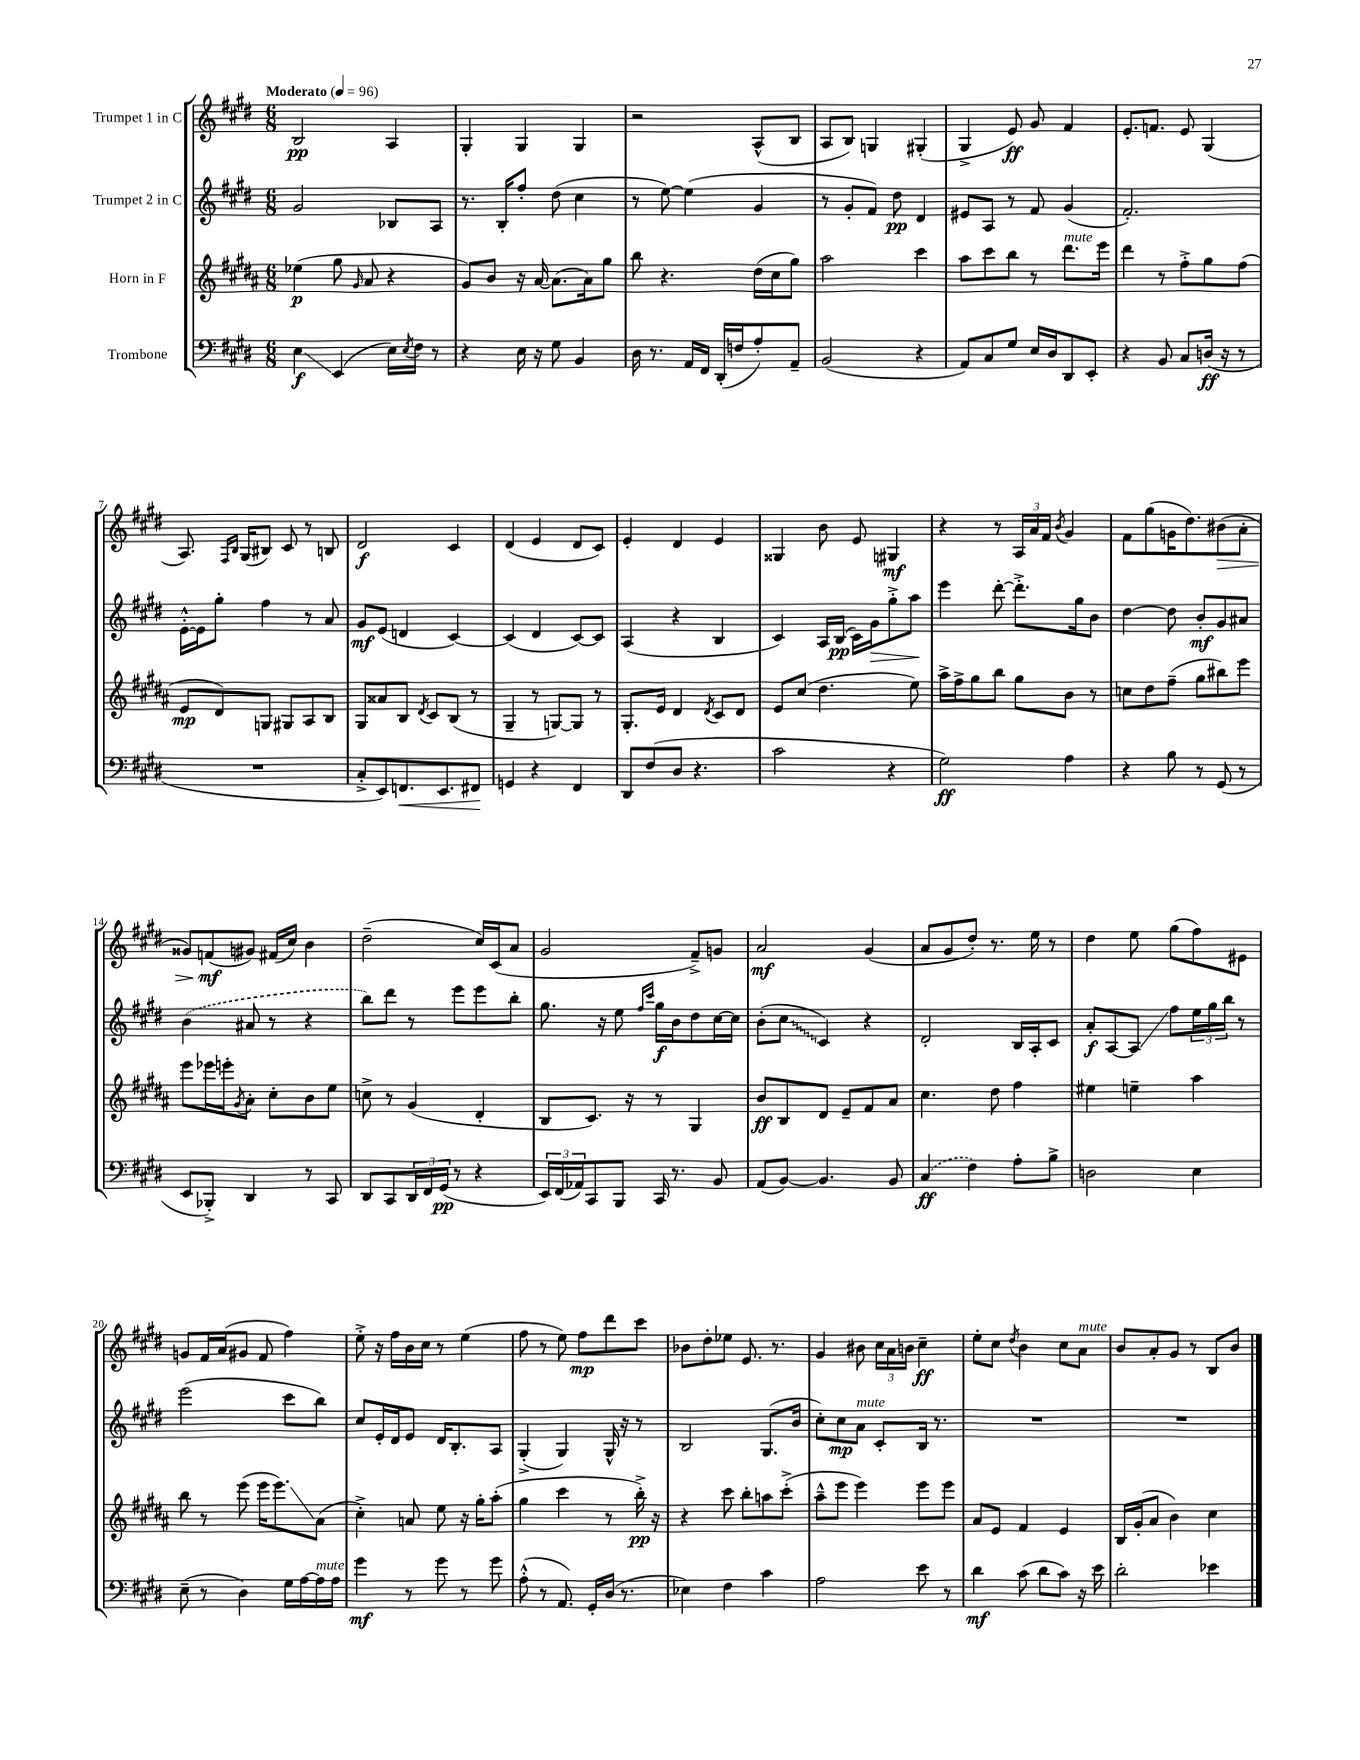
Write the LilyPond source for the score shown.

<<
\new StaffGroup <<
\new Staff = "s0" \with { instrumentName = "Trumpet 1 in C" } {
    \clef treble \key e \major \numericTimeSignature \time 6/8 \tempo "Moderato" 4 = 96
    b2\pp a4 |
    gis4-. gis4 gis4 |
    r2 a8-^( b8 |
    a8 b8) g4 gis4-.( |
    gis4-> e'8\ff) gis'8 fis'4 |
    e'8.-. f'8. e'8 gis4( |
    a8.) \grace { fis16 b16 } gis16( bis8) cis'8 r8 b8 |
    dis'2\f cis'4 |
    dis'4( e'4 dis'8 cis'8) |
    e'4-. dis'4 e'4 |
    gisis4 b'8 e'8 gis4\mf |
    r4 r8 \tuplet 3/2 { a16 a'16 fis'16 } \acciaccatura { b'8 } gis'4 |
    fis'8 gis''8( g'16 dis''8.) bis'8\>( a'8-. |
    gisis'8) f'8\mf\!( gis'8) fis'16( cis''16) b'4 |
    dis''2--( cis''16) cis'16( a'8 |
    gis'2 fis'8--->) g'8 |
    a'2\mf gis'4( |
    a'8 gis'8 dis''8-.) r8. e''16 r8 |
    dis''4 e''8 gis''8( fis''8) eis'8 |
    g'8 fis'16 a'16( gis'8 fis'8 fis''4) |
    e''8-.-> r16 fis''16 b'16 cis''16 r8 e''4( |
    fis''8 r8 e''8) fis''8\mp dis'''8 cis'''8 |
    bes'8 dis''8-. ees''8 e'8. r8. |
    gis'4 bis'8 \tuplet 3/2 { cis''16 a'16 b'16 } cis''4--\ff |
    e''8-. cis''8 \acciaccatura { dis''8 } b'4 cis''8 a'8^\markup { \italic "mute" } |
    b'8 a'8-. gis'8 r8 b8 b'8 \bar "|." |
}
\new Staff = "s1" \with { instrumentName = "Trumpet 2 in C" } {
    \clef treble \key e \major \numericTimeSignature \time 6/8
    gis'2 bes8 a8 |
    r8. b16-. fis''8-. dis''8( cis''4 |
    r8 e''8~) e''4( gis'4 |
    r8 gis'8-. fis'8) dis''8\pp dis'4 |
    eis'8 a8 r8 fis'8 gis'4( |
    fis'2.-.) |
    e'16~-.-^ e'16 gis''8-. fis''4 r8 a'8 |
    gis'8\mf e'8( d'4 cis'4~) |
    cis'4( dis'4 cis'8~) cis'8 |
    a4( r4 b4 |
    cis'4) a16 b16\pp( cis'16) gis'16\> gis''8-.-> a''8\! |
    e'''4 dis'''8~-. dis'''8.-.-> gis''16 b'8 |
    dis''4~ dis''8 b'8-.\mf gis'8 ais'8 |
    \once \slurDashed b'4( ais'8 r8 r4 |
    b''8) dis'''8 r8 e'''8 e'''8 b''8-. |
    gis''8. r16 e''8 \grace { fis''16 cis'''16 } gis''16\f b'16 dis''8 cis''16~ cis''16 |
    b'8-.( \once \override Glissando.style = #'zigzag cis''8\glissando cis'4) r4 |
    dis'2-. b16 a16-. cis'8 |
    a'8-.\f a8~ a8\glissando fis''8 \tuplet 3/2 { e''16 gis''16 b''16 } r8 |
    e'''2( cis'''8 b''8) |
    cis''8 e'16-. dis'16 e'8 dis'16 b8.-. a8 |
    gis4-.->( gis4) gis16-^ r16 r8 |
    b2 gis8.( b'16 |
    cis''8-.) cis''8\mp a'8^\markup { \italic "mute" } cis'8-. b16 r8. |
    R2. |
    R2. \bar "|." |
}
\new Staff = "s2" \with { instrumentName = "Horn in F" } {
    \clef treble \key b \major \numericTimeSignature \time 6/8
    ees''4\p( gis''8 \grace { gis'16 } ais'8 r4 |
    gis'8) b'8 r16 ais'16~ ais'8.( ais'16) gis''8 |
    b''8 r4. dis''16( cis''16 gis''8) |
    ais''2 cis'''4 |
    ais''8 cis'''8 b''8 r8 dis'''8.^\markup { \italic "mute" } e'''16 |
    dis'''4 r8 fis''8-.-> gis''8 fis''8( |
    e'8\mp dis'8) g8 gis8 ais8 b8 |
    gis8 aisis'8 b8 \acciaccatura { dis'8 } cis'8 b8( r8 |
    gis4-- r8 g8~) g8 r8 |
    gis8.-. e'16 dis'4 \acciaccatura { dis'8 } cis'8 dis'8 |
    e'8 cis''8( dis''4. e''8) |
    ais''16-> fis''16-> gis''8 b''8 gis''8 b'8 r8 |
    c''8 dis''8 fis''8--( gis''8 bis''8) e'''8 |
    e'''8 ees'''16 e'''16-. \acciaccatura { gis'8 } ais'8-. cis''8-. b'8 e''8 |
    c''8-> r8 gis'4( dis'4-. |
    b8 cis'8.) r16 r8 gis4 |
    b'8\ff b8 dis'8 e'8-- fis'8 ais'8 |
    cis''4. dis''8 fis''4 |
    eis''4 e''4-- ais''4 |
    b''8 r8 e'''8( e'''16 e'''8.\glissando) ais'8( |
    cis''4-.->) a'8 e''8 r16 gis''16-. ais''8-.( |
    gis''4 cis'''4 r8 b''16-.->\pp) r16 |
    r4 cis'''8 b''8-. a''8 cis'''8-.->( |
    ais''8---^ e'''8 e'''4) e'''8 e'''8 |
    ais'8 e'8 fis'4 e'4 |
    b16 gis'16-.( ais'8 b'4) cis''4 \bar "|." |
}
\new Staff = "s3" \with { instrumentName = "Trombone" } {
    \clef bass \key e \major \numericTimeSignature \time 6/8
    e4\glissando\f e,4( e16) \acciaccatura { e8 } fis16 r8 |
    r4 e16 r16 gis8 b,4 |
    dis16 r8. a,16 fis,16 dis,16-.( f16 a8-.) a,8-- |
    b,2( r4 |
    a,8) cis8 gis8 e16 dis16 dis,8 e,8-. |
    r4 b,8 cis8 d16\ff( r16 r8 |
    R2. |
    cis8-.-> e,8) f,8.\< e,8. fis,8\! |
    g,4 r4 fis,4 |
    dis,8 fis8( dis8 r4. |
    cis'2 r4 |
    gis2\ff) a4 |
    r4 b8 r8 gis,8( r8 |
    e,8 bes,,8-.->) dis,4 r8 cis,8 |
    dis,8 cis,8 \tuplet 3/2 { dis,16 fis,16 gis,16\pp( } r8 r4 |
    \tuplet 3/2 { e,16) fis,16( aes,16) } cis,8 b,,8 cis,16 r8. b,8 |
    a,8( b,8~) b,4. b,8 |
    \once \slurDashed cis4\ff( fis4) a8-. b8-> |
    d2 e4 |
    e8--( r8 dis4) gis16 a16~ a16^\markup { \italic "mute" } a16 |
    gis'4\mf r8 gis'8 r8 gis'8 |
    a8-.-^( r8 a,8.) gis,16-. dis16( r8. |
    ees4) fis4 cis'4 |
    a2 e'8 r8 |
    dis'4\mf cis'8( dis'8 cis'8) r16 e'16 |
    dis'2-. ees'4 \bar "|." |
}
>>
>>
